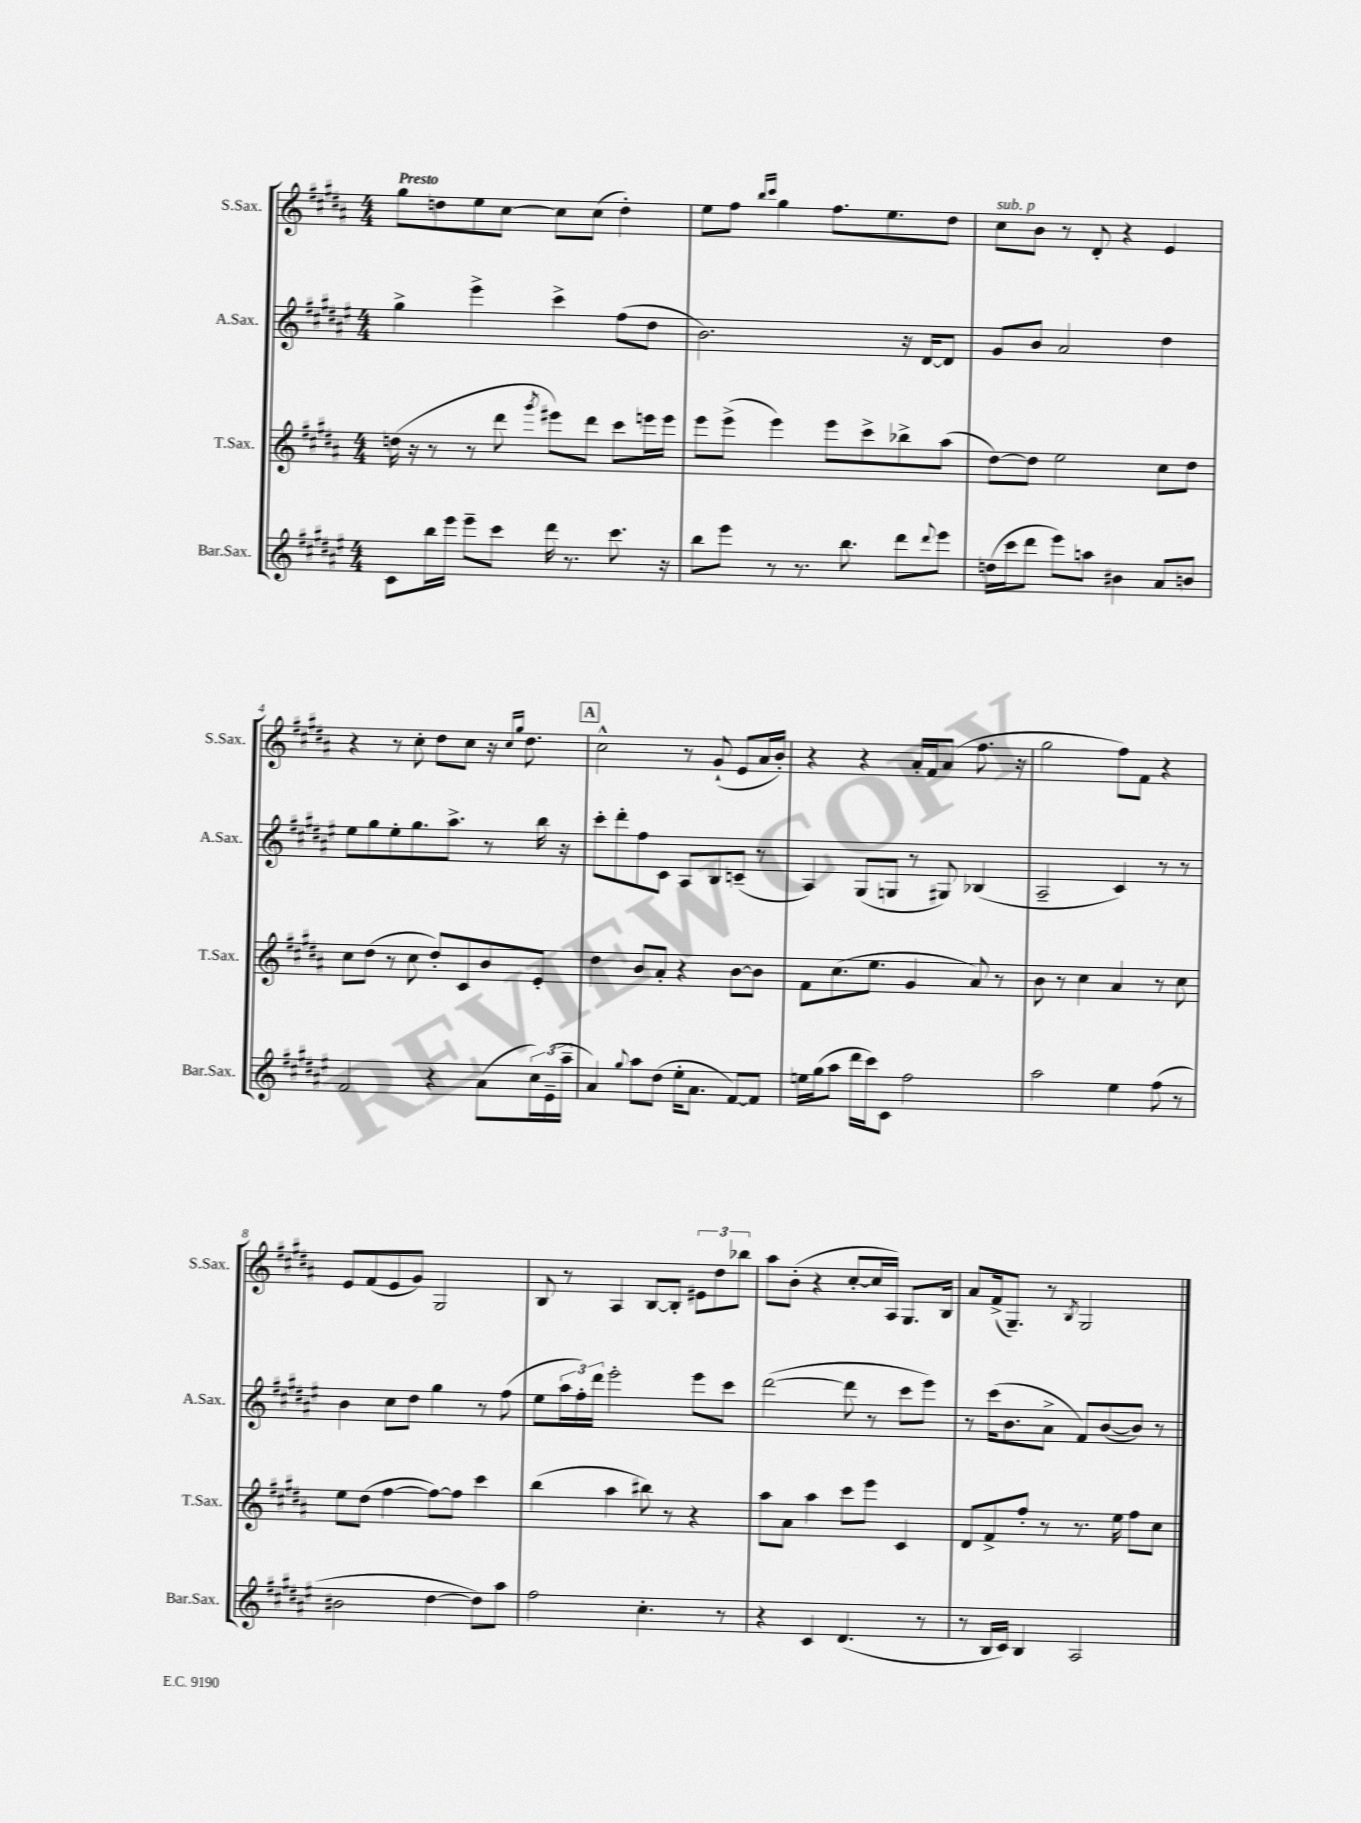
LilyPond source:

<<
\new StaffGroup <<
\new Staff = "s0" \with { instrumentName = "S.Sax." shortInstrumentName = "S.Sax." } {
    \clef treble \key b \major \numericTimeSignature \time 4/4 \tempo "Presto"
    gis''8 d''8 e''8 cis''8~ cis''8 cis''8( d''4-.) |
    e''8 fis''8 \grace { b''16 cis'''16 } gis''4 fis''8. e''8. dis''8 |
    cis''8^\markup { \italic "sub. p" } b'8 r8 dis'8-. r4 e'4 |
    r4 r8 cis''8-. dis''8 cis''8 r16 \grace { cis''16 gis''16 } dis''8. |
    \mark \markup { \box "A" } cis''2-^ r8 gis'8-!( e'8 ais'16 b'16-.) |
    r4 r4 ais'16-. fis'16 ais'8( fis''8. r16 |
    gis''2 fis''8) fis'8 r4 |
    e'8 fis'8( e'8 gis'8) gis2 |
    b8 r8 ais4 b8~ b8-. \tuplet 3/2 { eis'8 dis''8 bes''8 } |
    ais''8 b'8-.( r4 cis''8~-. cis''16 ais16) gis8. b16 |
    ais'8 fis'16->( gis8.--) r8 \acciaccatura { b8 } gis2 \bar "|." |
}
\new Staff = "s1" \with { instrumentName = "A.Sax." shortInstrumentName = "A.Sax." } {
    \clef treble \key fis \major \numericTimeSignature \time 4/4
    gis''4-> eis'''4-> cis'''4-> fis''8( dis''8 |
    b'2.) r16 dis'16~ dis'8 |
    gis'8 b'8 ais'2 dis''4 |
    eis''8 gis''8 eis''8-. gis''8. ais''8.-> r8 b''16 r16 |
    \mark \markup { \box "A" } cis'''8-. dis'''8-. fis''8 cis'8 ais8 b8 c'8--( r8 |
    ais4) gis8( g8 r8 gis8) bes4( |
    ais2-- cis'4) r8 r8 |
    b'4 cis''8 dis''8 gis''4 r8 fis''8( |
    eis''8 \tuplet 3/2 { ais''16 fis''16-.) dis'''16 } eis'''2-. eis'''8 cis'''8 |
    dis'''2~( dis'''8 r8 cis'''8 eis'''8) |
    r8 cis'''16( b'8. ais'8-> fis'8) b'8~( b'8) r8 \bar "|." |
}
\new Staff = "s2" \with { instrumentName = "T.Sax." shortInstrumentName = "T.Sax." } {
    \clef treble \key b \major \numericTimeSignature \time 4/4
    d''16( r16 r8 r8 dis'''8 \acciaccatura { gis'''8 } eis'''8) dis'''8 cis'''8 e'''16 e'''16 |
    e'''8 e'''8->( e'''4) e'''8 cis'''8-> bes''8-> ais''8( |
    dis''8~) dis''8 e''2 cis''8 dis''8 |
    cis''8 dis''8( r8 cis''8 dis''8-.) cis'8 b'8 e'8-. |
    \mark \markup { \box "A" } dis''4 b'8 ais'8-. r4 b'8~ b'8 |
    fis'8 cis''8.( e''8. gis'4 ais'8) r8 |
    b'8 r8 cis''4 ais'4 r8 cis''8 |
    e''8 dis''8( fis''4~ fis''8~) fis''8 cis'''4 |
    b''4( ais''4 bis''8) r8 r4 |
    ais''8 ais'8 ais''4 cis'''8 e'''8 cis'4 |
    dis'8 fis'8-> fis''8-. r8 r8. e''16 fis''8 cis''8 \bar "|." |
}
\new Staff = "s3" \with { instrumentName = "Bar.Sax." shortInstrumentName = "Bar.Sax." } {
    \clef treble \key fis \major \numericTimeSignature \time 4/4
    cis'8 b''16 eis'''16 eis'''8-- cis'''8 dis'''16 r8. cis'''8. r16 |
    b''8 eis'''8 r8 r8. b''8. dis'''8 \appoggiatura { dis'''8 } eis'''8 |
    d''16( cis'''16 dis'''8 eis'''8) a''8 bis'4 ais'8 b'8 |
    fis'2 r4 ais'8( \tuplet 3/2 { cis''16) eis'16--( ais''16-- } |
    \mark \markup { \box "A" } ais'4) \appoggiatura { gis''8 } ais''8 dis''8( eis''16-. ais'8. fis'8~) fis'8 |
    e''16 gis''16( ais''8 dis'''16 cis'''16) cis'8 fis''2 |
    ais''2 eis''4 fis''8( r8 |
    bis'2 dis''4~ dis''8) ais''8 |
    fis''2 cis''4.-. r8 |
    r4 cis'4 dis'4.( r8 |
    r8 b16 cis'16) b4 ais2 \bar "|." |
}
>>
>>
